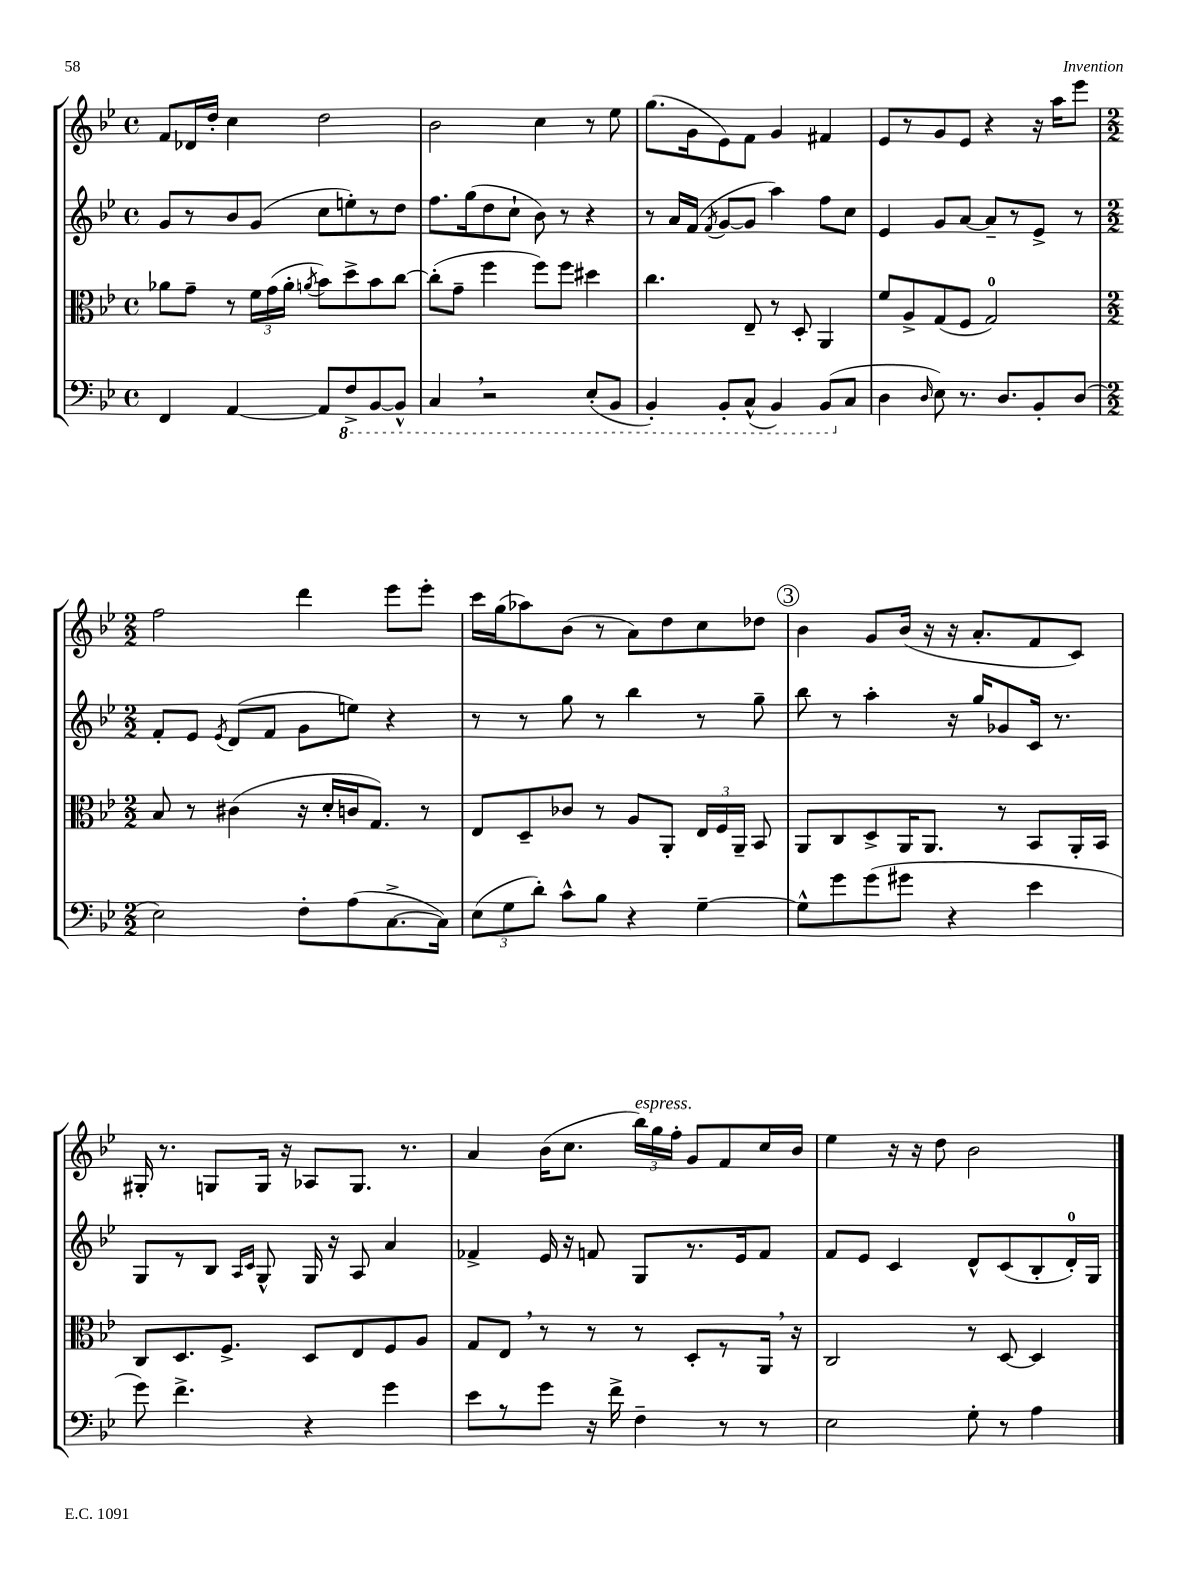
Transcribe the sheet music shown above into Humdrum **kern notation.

**kern	**kern	**kern	**kern
*part4	*part3	*part2	*part1
*staff4	*staff3	*staff2	*staff1
*clefF4	*clefC3	*clefG2	*clefG2
*k[b-e-]	*k[b-e-]	*k[b-e-]	*k[b-e-]
*M4/4	*M4/4	*M4/4	*M4/4
*met(c)	*met(c)	*met(c)	*met(c)
=93	=93	=93	=93
4FF/	8a-X\L	8g/L	8f/L
.	8g~\J	8r	16d-X/L
.	.	.	16dd'/JJ
[4AA/	8r	8b-/	4cc\
.	24f\LL	(8g/J	.
.	(24g\	.	.
.	24a-'\JJ	.	.
.	8qan/	.	.
8AA/L]	8b-\L)	8cc\L	2dd\
*8ba	*	*	*
8FF^/	8dd^\	8een'\)	.
[8BBB-/	8b-\	8r	.
8BBB-^^/J]	[8cc\J	8dd\J	.
=94	=94	=94	=94
4CC,/	(8cc'\L]	8.ff\L	2b-\
.	8g~\J	.	.
.	.	(16gg\k	.
2r	4ff\	8dd\	.
.	.	8cc`\J	.
.	8ff\L)	8b-\)	4cc\
.	8ff\J	8r	.
(8EE-'/L	4dd#X\	4r	8r
8BBB-/J	.	.	8ee-\
=95	=95	=95	=95
4BBB-'/)	4.cc\	8r	(8.gg\L
.	.	16a/LL	.
.	.	(16f/JJ	16g\k
.	.	8qf/	.
8BBB-'/L	.	[8g/L	8e-\)
(8CC^^/J	8E-~/	8g/J]	8f\J
4BBB-/)	8r	4aa\)	4g/
.	8D'/	.	.
(8BBB-/L	4AA/	8ff\L	4f#X/
*X8ba	*	*	*
8C/J	.	8cc\J	.
=96	=96	=96	=96
4D\	8f/L	4e-/	8e-/L
.	8A^/	.	8r
16qqD/	.	.	.
8E-\)	(8G/	8g/L	8g/
8.r	8F/J	[8a/J	8e-/J
.	2G/)	8a~/L]	4r
8.D/L	.	.	.
.	.	8r	.
8BB-'/	.	8e-^/J	16r
.	.	.	16aa\KL
(8D/J	.	8r	8eee-\J
!!LO:LB:g=z
=97	=97	=97	=97
*M2/2	*M2/2	*M2/2	*M2/2
2E-\)	8B-/	8f'/L	2ff\
.	8r	8e-/J	.
.	.	8qe-/	.
.	(4c#X\	(8d/L	.
.	.	8f/J	.
8F'\L	16r	8g\L	4ddd\
.	16d'/LL	.	.
(8A\	16cn/J	8een\J)	.
.	8.G/J)	.	.
[8.C^\	.	4r	8eee-\L
.	8r	.	8eee-'\J
16C\Jk])	.	.	.
=98	=98	=98	=98
(12E-\L	8E-/L	8r	16ccc\LL
.	.	.	(16gg\J
12G\	.	.	.
.	8D~/	8r	8aa-X\)
12d'\J)	.	.	.
8c^^\L	8c-X/J	8gg\	(8b-\J
8B-\J	8r	8r	8r
4r	8A/L	4bb-\	8a\L)
.	8AA'/J	.	8dd\
[4G~\	24E-/LL	8r	8cc\
.	24F/	.	.
.	24AA~/JJ	.	.
.	8BB-/	8gg~\	8dd-X\J
!!LO:REH:place=s1:t=3
=99	=99	=99	=99
8G^^\L]	8AA/L	8bb-\	4b-\
8g\	8C/	8r	.
(8g\	8D^/	4aa'\	8g/L
8g#X\J	16AA/K	.	(16b-/Jk
.	8.AA/J	.	16r
4r	.	16r	16r
.	.	16gg/KL	8.a'/L
.	8r	8g-X/	.
4e-\	8BB-/L	16c/Jk	8f/
.	.	8.r	.
.	16AA'/L	.	8c/J)
.	16BB-/JJ	.	.
!!LO:LB:g=z
=100	=100	=100	=100
8g\)	8C/L	8G/L	16G#X'/
.	.	.	8.r
4.f^\	8.D/	8r	.
.	.	8B-/J	8Gn/L
.	8.F^/J	.	.
.	.	16qqA/LL	.
.	.	16qqc/JJ	.
.	.	8G^^/	16G/Jk
.	.	.	16r
4r	8D/L	16G/	8A-X/L
.	.	16r	.
.	8E-/	8A/	8.G/J
4g\	8F/	4a/	.
.	.	.	8.r
.	8A/J	.	.
=101	=101	=101	=101
8e-\L	8G/L	4f-X^/	4a/
8r	8E-,/J	.	.
8g\J	8r	16e-/	(16b-\KL
.	.	16r	8.cc\J
16r	8r	8fn/	.
16f^\	.	.	.
!	!	!	!LO:TX:a:i:t=espress.
4F~\	8r	8G/L	24bb-\LL)
.	.	.	24gg\
.	.	.	24ff'\JJ
.	8D'/L	8.r	8g/L
8r	8r	.	8f/
.	.	16e-/k	.
8r	16AA,/Jk	8f/J	16cc/L
.	16r	.	16b-/JJ
=102	=102	=102	=102
2E-\	2C/	8f/L	4ee-\
.	.	8e-/J	.
.	.	4c/	16r
.	.	.	16r
.	.	.	8dd\
8G'\	8r	8d^^/L	2b-\
8r	[8D/	(8c/	.
4A\	4D/]	8B-'/	.
.	.	16d'/L)	.
.	.	16G/JJ	.
==	==	==	==
*-	*-	*-	*-
